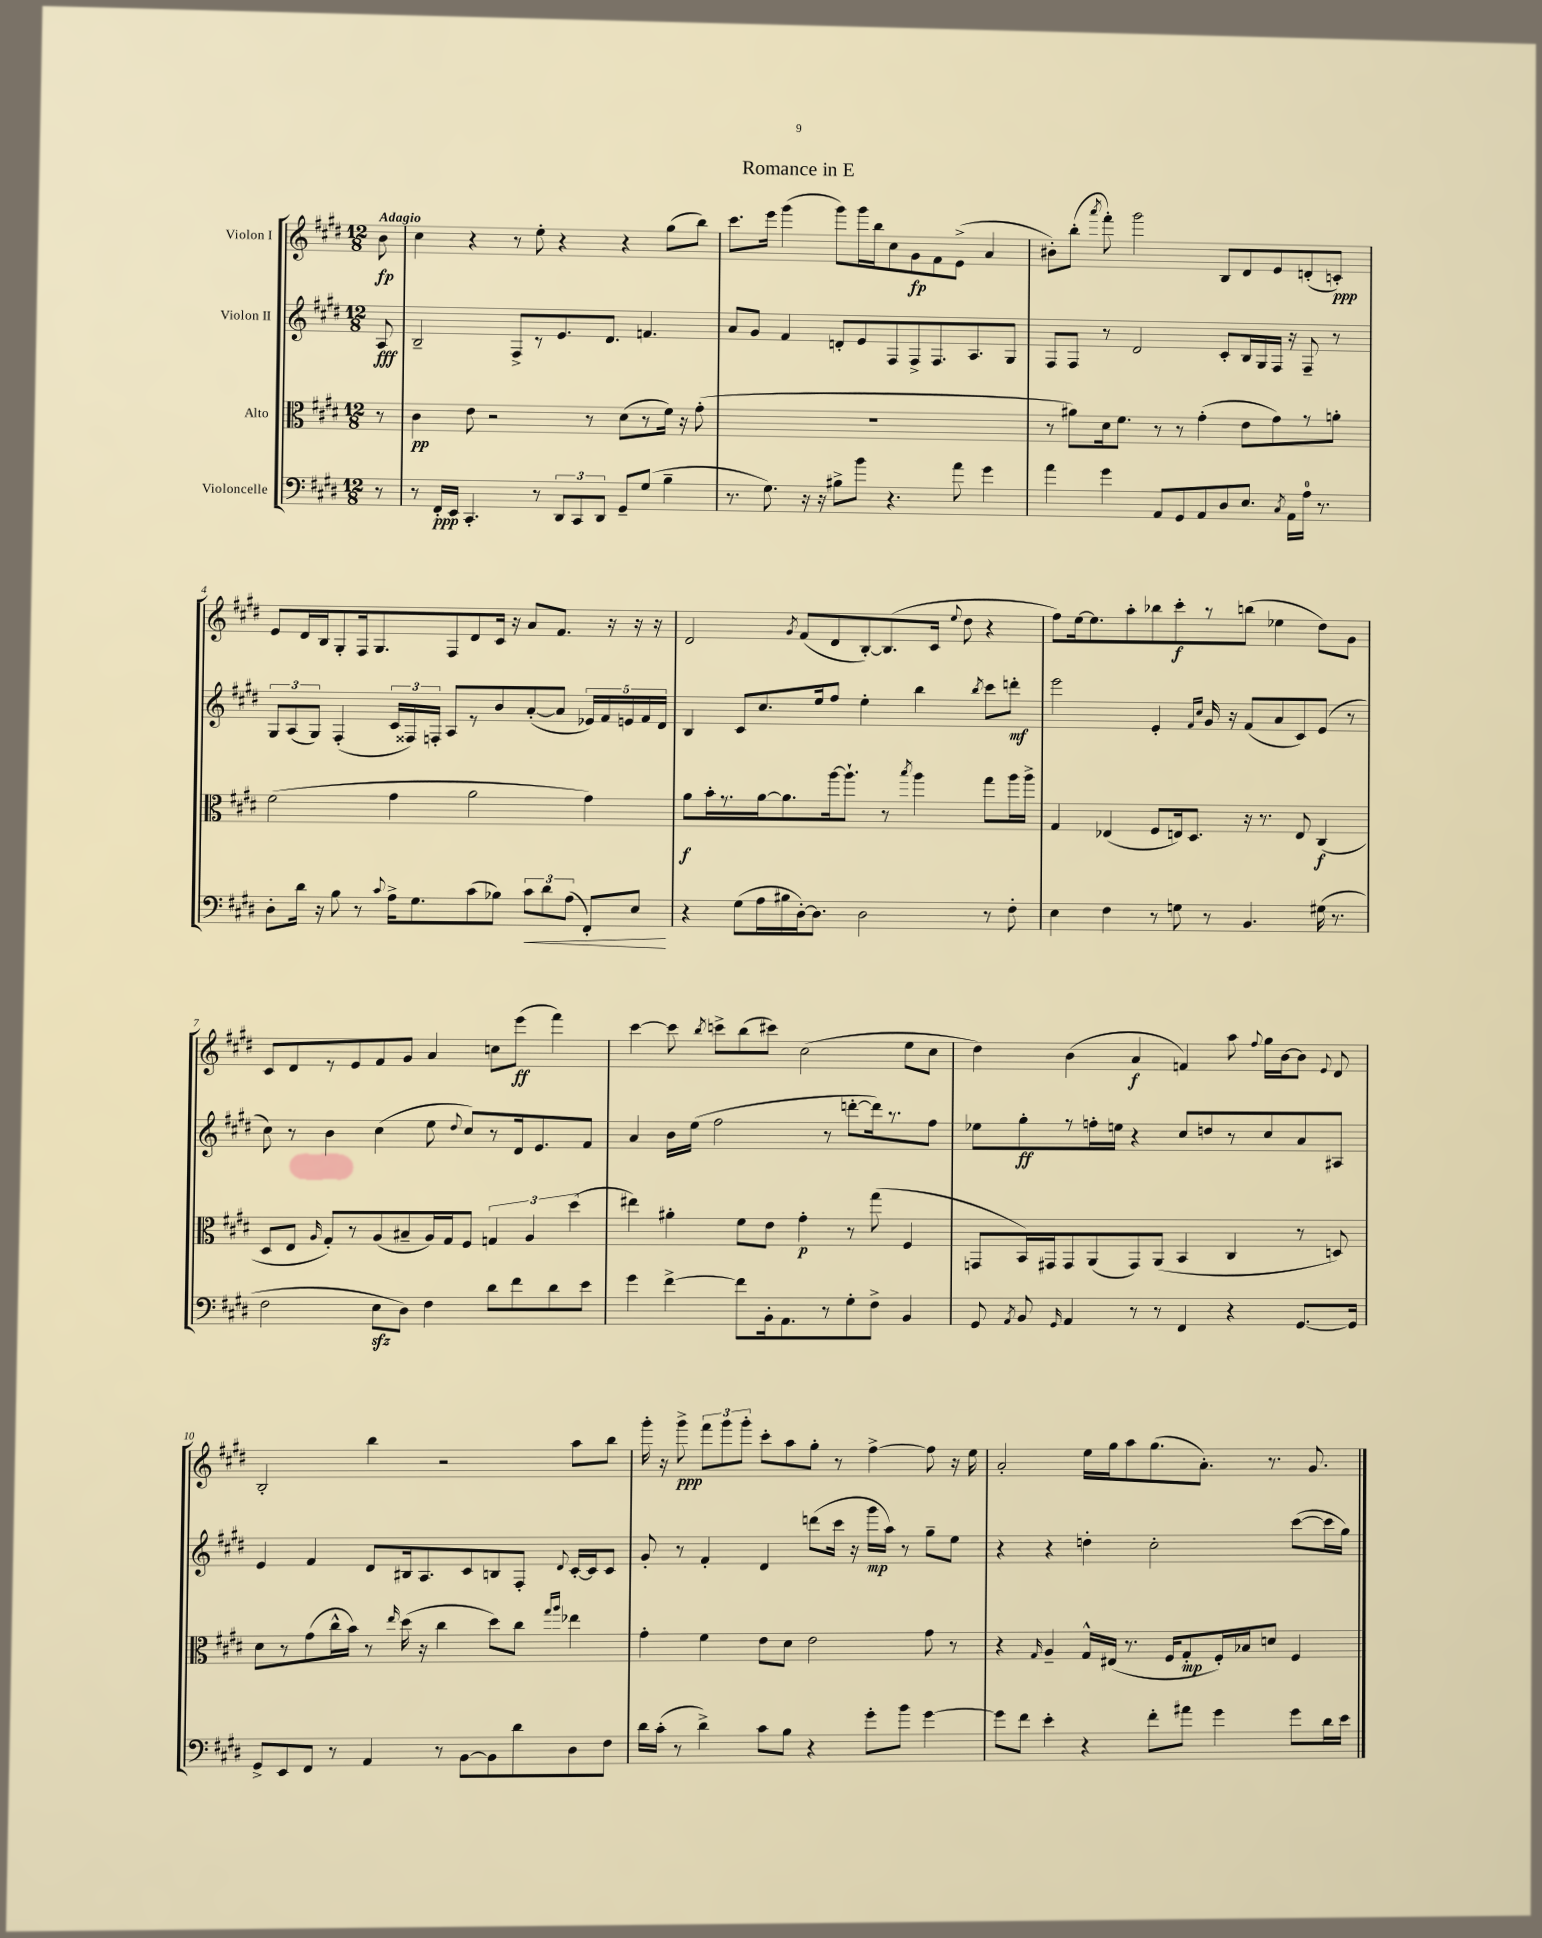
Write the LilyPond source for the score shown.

\header { title = "Romance in E" }
<<
\new StaffGroup <<
\new Staff = "s0" \with { instrumentName = "Violon I" } {
    \clef treble \key e \major \numericTimeSignature \time 12/8 \partial 8 \tempo "Adagio"
    \autoBeamOff b'8\fp |
    cis''4 r4 r8 e''8-. r4 r4 gis''8[( b''8]) |
    cis'''8.[ e'''16] gis'''4( gis'''8[) gis'''16 b''16 cis''8 gis'8\fp fis'8 e'8]->( a'4 |
    bis'8[-.) b''8]-.( \acciaccatura { a'''8 } fis'''8-.) gis'''2 b8[ dis'8 e'8 d'8-.( c'8]-.\ppp) |
    e'8[ dis'16 b16 gis8-. fis16 gis8. fis8 dis'8 cis'16] r16 a'8[ fis'8.] r16 r16 r16 |
    dis'2 \acciaccatura { gis'8 } fis'8[( dis'8 b8~-.) b8.( cis'16] \appoggiatura { e''8 } dis''8 r4 |
    fis''8[) e''16~ e''8. a''8-. bes''8 cis'''8-.\f r8 b''8]( ees''4 dis''8[) gis'8] |
    cis'8[ dis'8 r8 e'8 fis'8 gis'8] a'4 c''8[ e'''8]\ff( fis'''4) |
    cis'''4~ cis'''8 \acciaccatura { b''8 } c'''8[-> b''8( cis'''8]) cis''2( e''8[ cis''8] |
    dis''4) b'4( a'4\f f'4) a''8 \appoggiatura { fis''8 } gis''16[ b'16~ b'8] \appoggiatura { e'8 } dis'8 |
    b2-. b''4 r2 a''8[ b''8] |
    gis'''16-. r16 gis'''8->\ppp \tuplet 3/2 { fis'''8[ gis'''8 gis'''8]-. } cis'''8[-. a''8 gis''8]-. r8 fis''4~-> fis''8 r16 e''16 |
    a'2-. e''16[ gis''16 a''8 gis''8.( a'8.]-.) r8. gis'8. \bar "|." |
}
\new Staff = "s1" \with { instrumentName = "Violon II" } {
    \clef treble \key e \major \numericTimeSignature \time 12/8 \partial 8
    \autoBeamOff a8\fff |
    b2-- fis8[-> r8 e'8. dis'8.] f'4. |
    a'8[ gis'8] fis'4 d'8[-. e'8 fis8 fis8-> fis8. a8. gis8] |
    fis8[ fis8] r8 dis'2 cis'8[-. b16 gis16 fis16] r16 fis8-- r8 |
    \tuplet 3/2 { gis8[ a8( gis8]) } fis4-.( \tuplet 3/2 { cis'16[ fisis16) f16]-. } a8[ r8 b'8 a'8~-.( a'8] \tuplet 5/4 { ees'16[) fis'16 e'16 fis'16 dis'16] } |
    b4 cis'8[ cis''8. e''16 fis''8] e''4-. b''4 \acciaccatura { b''8 } cis'''8[ d'''8]-.\mf |
    e'''2 e'4-. \grace { fis'16[ cis''16] } gis'16 r16 fis'8[( a'8 cis'8) e'8]( r8 |
    cis''8) r8 b'4 cis''4( e''8 \appoggiatura { dis''8 } cis''8[) r8 dis'16 e'8. fis'8] |
    a'4 b'16[ e''16]( fis''2 r8 d'''8[~-. d'''16) r8. fis''8] |
    ees''8[ gis''8-.\ff r8 f''16-. e''16] r4 cis''8[ d''8 r8 cis''8 a'8 ais8] |
    e'4 fis'4 dis'8[ bis16 a8. cis'8 b8 fis8]-. \appoggiatura { dis'8 } cis'16[~-. cis'16 cis'8] |
    gis'8-. r8 fis'4-. dis'4 d'''8[( cis'''16] r16 gis'''16[\mp a''16]) r8 gis''8[-- e''8] |
    r4 r4 d''4-. cis''2-. cis'''8[~( cis'''16 gis''16]) \bar "|." |
}
\new Staff = "s2" \with { instrumentName = "Alto" } {
    \clef alto \key e \major \numericTimeSignature \time 12/8 \partial 8
    \autoBeamOff r8 |
    cis'4\pp e'8 r2 r8 dis'8[( r8 fis'16]) r16 gis'8-.( |
    R1. |
    r8 ais'8[) dis'16 fis'8.] r8 r8 gis'4-.( e'8[ gis'8) r8 a'8]-. |
    fis'2( gis'4 a'2 gis'4) |
    a'8[\f b'16-. r8. a'16~ a'8. a''16~ a''8.]-! r8 \acciaccatura { b''8 } a''4 gis''8[ a''16 a''16]-> |
    gis4 ees4( fis8[ e16) dis8.] r16 r8. e8 cis4\f( |
    dis8[ e8] \grace { a16 } gis8[-.) r8 a8( bis8-- a16) gis16 fis8] \tuplet 3/2 { g4 a4 dis''4( } |
    eis''4) ais'4-. fis'8[ e'8] gis'4-.\p r8 gis''8( fis4 |
    g,8[ b,16) gis,16 gis,8 a,8( gis,8) a,8]( b,4 cis4 r8 d8) |
    dis'8[ r8 gis'8( cis''16-^ b'16]) r8 \grace { e''16 } dis''16( r16 cis''4 dis''8[) cis''8] \grace { gis''16[ a''16] } ees''4 |
    gis'4-. fis'4 e'8[ dis'8] e'2 gis'8 r8 |
    r4 \grace { gis16 } a4-- gis16[-^ eis16]( r8. fis16[ gis8-.\mp fis16-.) bes16 d'8] fis4 \bar "|." |
}
\new Staff = "s3" \with { instrumentName = "Violoncelle" } {
    \clef bass \key e \major \numericTimeSignature \time 12/8 \partial 8
    \autoBeamOff r8 |
    r8 fis,16[-.\ppp e,16] cis,4.-. r8 \tuplet 3/2 { dis,8[ cis,8 dis,8] } gis,8[-- gis8]( b4-- |
    r8. gis8.) r16 r16 bis8[-> b'8] r4. a'8 gis'4 |
    a'4 gis'4 a,8[ gis,8 a,8 dis8 e8.] \acciaccatura { cis8 } a,16[ a16]-0 r8. |
    dis8[-. dis'16] r16 b8 r8 \appoggiatura { cis'8 } a16[-> gis8. cis'8( bes8]) \tuplet 3/2 { cis'8[\< dis'8 a8]( } fis,8[-.) e8]\! |
    r4 gis8[( a16 bis16 dis16~-.) dis8.] dis2 r8 fis8-. |
    e4 fis4 r8 g8 r8 b,4. gis16( r8. |
    fis2 e8[\sfz dis8]) fis4 dis'8[ fis'8 dis'8 e'8] |
    gis'4 fis'4~-> fis'8[ b,16-. a,8. r8 gis8-. fis8]-> b,4 |
    gis,8 \acciaccatura { a,8 } b,8 \grace { gis,16 } a,4 r8 r8 fis,4 r4 gis,8.[~ gis,16] |
    gis,8[-> e,8 fis,8] r8 a,4 r8 b,8[~ b,8 dis'8 dis8 fis8] |
    dis'16[ cis'16]-.( r8 dis'4->) cis'8[ b8] r4 gis'8[-. b'8] gis'4~ |
    gis'8[ fis'8] e'4-. r4 fis'8[-. ais'8] gis'4 gis'8[ dis'16 e'16] \bar "|." |
}
>>
>>
